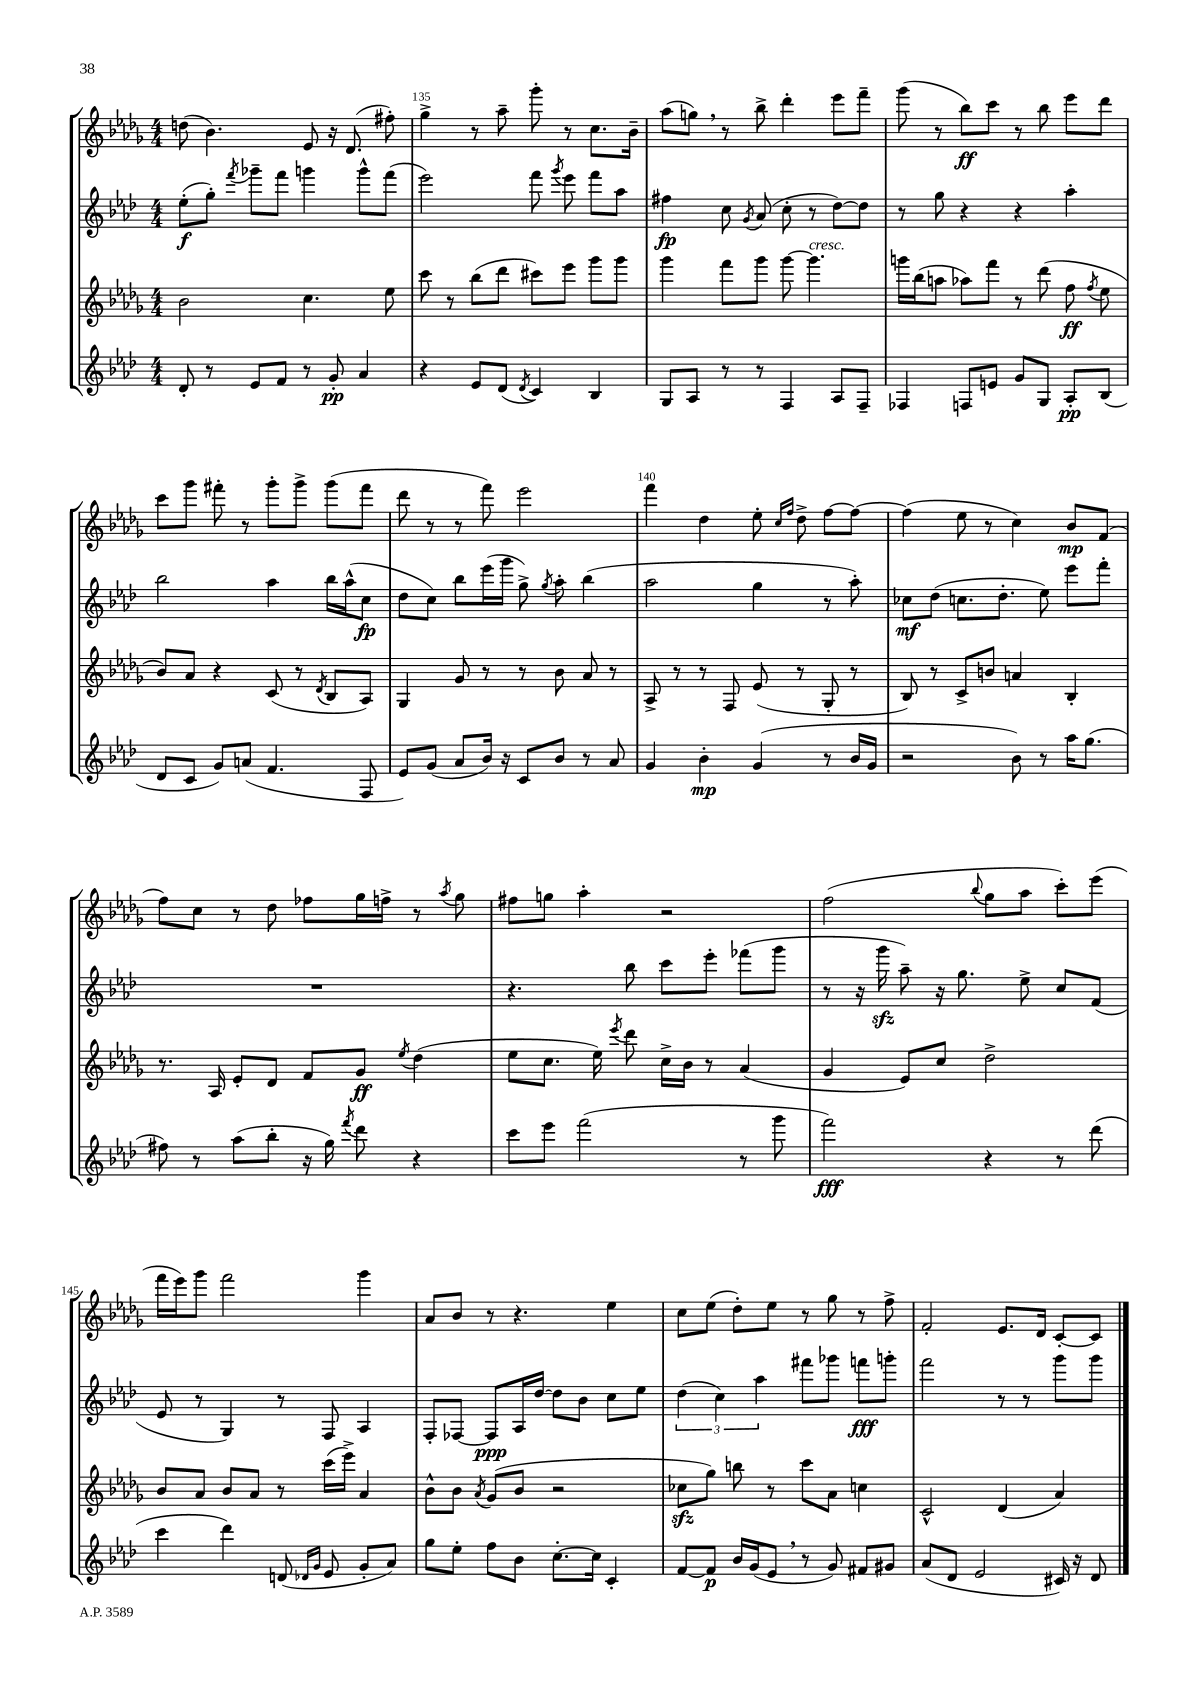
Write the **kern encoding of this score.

**kern	**dynam	**kern	**dynam	**kern	**dynam	**kern	**dynam
*part4	*part4	*part3	*part3	*part2	*part2	*part1	*part1
*staff4	*staff4	*staff3	*staff3	*staff2	*staff2	*staff1	*staff1
*clefG2	*	*clefG2	*	*clefG2	*	*clefG2	*
*k[b-e-a-d-]	*	*k[b-e-a-d-g-]	*	*k[b-e-a-d-]	*	*k[b-e-a-d-g-]	*
*M4/4	*	*M4/4	*	*M4/4	*	*M4/4	*
=134	=134	=134	=134	=134	=134	=134	=134
8d-'/	.	2b-\	.	(8ee-'\L	f	(8ddn\	.
8r	.	.	.	8gg'\J)	.	4.b-\)	.
.	.	.	.	8qfff/	.	.	.
8e-/L	.	.	.	8ggg-X~\L	.	.	.
8f/J	.	.	.	8fff\J	.	.	.
8r	.	4.cc\	.	4gggn\	.	8e-/	.
8g'/	pp	.	.	.	.	16r	.
.	.	.	.	.	.	(8.d-/	.
4a-/	.	.	.	8ggg^^\L	.	.	.
.	.	8ee-\	.	(8fff\J	.	8ff#X'\)	.
=135	=135	=135	=135	=135	=135	=135	=135
4r	.	8ccc\	.	2eee-\)	.	4gg-^\	.
.	.	8r	.	.	.	.	.
8e-/L	.	(8bb-\L	.	.	.	8r	.
(8d-/J	.	8ddd-\J	.	.	.	8aa-~\	.
8qd-/	.	.	.	.	.	.	.
4c/)	.	8ccc#X\L)	.	8fff\	.	8ggg-'\	.
.	.	.	.	8qggg/	.	.	.
.	.	8eee-\J	.	8eee-\	.	8r	.
4B-/	.	8ggg-\L	.	8fff\L	.	8.cc\L	.
.	.	8ggg-\J	.	8aa-\J	.	.	.
.	.	.	.	.	.	16b-~\Jk	.
=136	=136	=136	=136	=136	=136	=136	=136
8G/L	.	4ggg-\	.	4ff#X\	fp	(8aa-\L	.
8A-/J	.	.	.	.	.	8ggn,\J)	.
8r	.	8fff\L	.	8cc\	.	8r	.
.	.	.	.	8qg/	.	.	.
8r	.	8ggg-\J	.	(8a-/	.	8bb-^\	.
4F/	.	[8ggg-\	.	8cc'\	.	4ddd-'\	.
!	!	!LO:TX:a:i:t=cresc.	!	!	!	!	!
.	.	4.ggg-\]	.	8r	.	.	.
8A-/L	.	.	.	[8dd-\L)	.	8eee-\L	.
8F~/J	.	.	.	8dd-\J]	.	8fff~\J	.
=137	=137	=137	=137	=137	=137	=137	=137
4F-X/	.	16gggn\LL	.	8r	.	(8ggg-\	.
.	.	(16bb-\J	.	.	.	.	.
.	.	8aan\J	.	8gg\	.	8r	.
8Fn/L	.	8aa-X\L)	.	4r	.	8bb-\L)	ff
8en/J	.	8fff\J	.	.	.	8ccc\J	.
8g/L	.	8r	.	4r	.	8r	.
8G/J	.	(8ddd-\	.	.	.	8bb-\	.
8A-'/L	pp	8ff\	ff	4aa-'\	.	8eee-\L	.
.	.	8qff/	.	.	.	.	.
(8B-/J	.	8ee-\	.	.	.	8ddd-\J	.
!!LO:LB:g=z
=138	=138	=138	=138	=138	=138	=138	=138
8d-/L	.	8b-/L)	.	2bb-\	.	8ccc\L	.
8c/J	.	8a-/J	.	.	.	8ggg-\J	.
8g/L)	.	4r	.	.	.	8fff#X'\	.
(8an/J	.	.	.	.	.	8r	.
4.f/	.	(8c/	.	4aa-\	.	8ggg-'\L	.
.	.	8r	.	.	.	8ggg-^\J	.
.	.	8qd-/	.	.	.	.	.
.	.	8B-/L	.	16bb-\LL	.	(8ggg-\L	.
.	.	.	.	(16aa-^^\J	.	.	.
8F/	.	8A-/J)	.	8cc\J	fp	8fff#\J	.
=139	=139	=139	=139	=139	=139	=139	=139
8e-/L)	.	4G-/	.	8dd-\L	.	8ddd-\	.
(8g/J	.	.	.	8cc\J)	.	8r	.
8a-/L	.	8g-/	.	8bb-\L	.	8r	.
16b-/Jk)	.	8r	.	(16eee-\L	.	8fff\)	.
16r	.	.	.	16ggg\JJ	.	.	.
8c/L	.	8r	.	8gg^\)	.	2eee-\	.
.	.	.	.	8qgg/	.	.	.
8b-/J	.	8b-\	.	8aa-'\	.	.	.
8r	.	8a-/	.	(4bb-\	.	.	.
8a-/	.	8r	.	.	.	.	.
=140	=140	=140	=140	=140	=140	=140	=140
4g/	.	8A-^/	.	2aa-\	.	4fff\	.
.	.	8r	.	.	.	.	.
4b-'\	mp	8r	.	.	.	4dd-\	.
.	.	8F/	.	.	.	.	.
(4g/	.	(8e-/	.	4gg\	.	8ee-'\	.
.	.	.	.	.	.	16qqcc/LL	.
.	.	.	.	.	.	16qqff/JJ	.
.	.	8r	.	.	.	8dd-^\	.
8r	.	8G-'/	.	8r	.	[8ff\L	.
16b-/LL	.	8r	.	8aa-'\)	.	8ff\J_	.
16g/JJ	.	.	.	.	.	.	.
=141	=141	=141	=141	=141	=141	=141	=141
2r	.	8B-/)	.	8cc-X\L	mf	(4ff\]	.
.	.	8r	.	(8dd-\J	.	.	.
.	.	8c^/L	.	8.ccn\L	.	8ee-\	.
.	.	8bn/J	.	.	.	8r	.
.	.	.	.	8.dd-'\J	.	.	.
8b-\)	.	4an/	.	.	.	4cc\)	.
8r	.	.	.	8ee-\)	.	.	.
16aa-\KL	.	4B-'/	.	8eee-\L	.	8b-/L	mp
(8.gg\J	.	.	.	.	.	.	.
.	.	.	.	8fff'\J	.	(8f/J	.
!!LO:LB:g=z
=142	=142	=142	=142	=142	=142	=142	=142
8ff#X\)	.	8.r	.	1r	.	8ff\L)	.
8r	.	.	.	.	.	8cc\J	.
.	.	16A-/	.	.	.	.	.
(8aa-\L	.	8e-'/L	.	.	.	8r	.
8bb-'\J	.	8d-/J	.	.	.	8dd-\	.
16r	.	8f/L	.	.	.	8ff-X\L	.
16gg\)	.	.	.	.	.	.	.
8qfff/	.	.	.	.	.	.	.
8ddd-\	.	8g-/J	ff	.	.	16gg-\L	.
.	.	.	.	.	.	16ffn^\JJ	.
.	.	8qee-/	.	.	.	.	.
4r	.	(4dd-\	.	.	.	8r	.
.	.	.	.	.	.	8qaa-/	.
.	.	.	.	.	.	8gg-\	.
=143	=143	=143	=143	=143	=143	=143	=143
8ccc\L	.	8ee-\L	.	4.r	.	8ff#X\L	.
8eee-\J	.	8.cc\J	.	.	.	8ggn\J	.
(2fff\	.	.	.	.	.	4aa-'\	.
.	.	16ee-\)	.	.	.	.	.
.	.	8qeee-/	.	.	.	.	.
.	.	8ddd-\	.	8bb-\	.	.	.
.	.	16cc^\LL	.	8ccc\L	.	2r	.
.	.	16b-\JJ	.	.	.	.	.
.	.	8r	.	8eee-'\J	.	.	.
8r	.	(4a-/	.	(8fff-X\L	.	.	.
8ggg\	.	.	.	8ggg\J	.	.	.
=144	=144	=144	=144	=144	=144	=144	=144
2fff\)	fff	4g-/	.	8r	.	(2ff\	.
.	.	.	.	16r	.	.	.
.	.	.	.	16gggzz\	.	.	.
.	.	8e-/L)	.	8aa-~\)	.	.	.
.	.	8cc/J	.	16r	.	.	.
.	.	.	.	8.gg\	.	.	.
.	.	.	.	.	.	8qqbb-/	.
4r	.	2dd-^\	.	.	.	8gg-\L	.
.	.	.	.	8ee-^\	.	8aa-\J	.
8r	.	.	.	8cc/L	.	8ccc'\L)	.
(8ddd-\	.	.	.	(8f/J	.	(8eee-\J	.
!!LO:LB:g=z
=145	=145	=145	=145	=145	=145	=145	=145
4ccc\	.	8b-/L	.	8e-/	.	16fff\LL	.
.	.	.	.	.	.	16eee-\J)	.
.	.	8a-/J	.	8r	.	8ggg-\J	.
4ddd-\)	.	8b-/L	.	4G/)	.	2fff\	.
.	.	8a-/J	.	.	.	.	.
(8dn/	.	8r	.	8r	.	.	.
16qqd-X/LL	.	.	.	.	.	.	.
16qqg/JJ	.	.	.	.	.	.	.
8e-/	.	(16ccc\LL	.	8F/	.	.	.
.	.	16eee-^\JJ)	.	.	.	.	.
8g'/L	.	4a-/	.	4A-/	.	4ggg-\	.
8a-/J)	.	.	.	.	.	.	.
=146	=146	=146	=146	=146	=146	=146	=146
8gg\L	.	8b-^^\L	.	8F'/L	.	8a-/L	.
8ee-'\J	.	8b-\J	.	[8F-X/J	.	8b-/J	.
.	.	8qa-/	.	.	.	.	.
8ff\L	.	(8g-/L	.	8F-/L]	ppp	8r	.
8b-\J	.	8b-/J	.	16A-/L	.	4.r	.
.	.	.	.	[16dd-/JJ	.	.	.
[8.cc'\L	.	2r	.	8dd-\L]	.	.	.
.	.	.	.	8b-\J	.	.	.
16cc\Jk]	.	.	.	.	.	.	.
4c'/	.	.	.	8cc\L	.	4ee-\	.
.	.	.	.	8ee-\J	.	.	.
=147	=147	=147	=147	=147	=147	=147	=147
[8f/L	.	8cc-Xzz\L	.	(6dd-\	.	8cc\L	.
8f/J]	p	8gg-\J)	.	.	.	(8ee-\J	.
.	.	.	.	6cc\)	.	.	.
16b-/LL	.	8bbn\	.	.	.	8dd-'\L)	.
(16g/J	.	.	.	.	.	.	.
.	.	.	.	6aa-\	.	.	.
8e-,/J	.	8r	.	.	.	8ee-\J	.
8r	.	8ccc\L	.	8fff#X\L	.	8r	.
8g/)	.	8a-\J	.	8ggg-X\J	.	8gg-\	.
8f#X/L	.	4ccn\	.	8fffn\L	fff	8r	.
8g#X/J	.	.	.	8gggn'\J	.	8ff^\	.
=148	=148	=148	=148	=148	=148	=148	=148
(8a-/L	.	2c^^/	.	2fff\	.	2f'/	.
8d-/J	.	.	.	.	.	.	.
2e-/	.	.	.	.	.	.	.
.	.	(4d-/	.	8r	.	8.e-/L	.
.	.	.	.	8r	.	.	.
.	.	.	.	.	.	16d-/Jk	.
16c#X/)	.	4a-/)	.	8ggg\L	.	[8c'/L	.
16r	.	.	.	.	.	.	.
8d-/	.	.	.	8ggg\J	.	8c/J]	.
==	==	==	==	==	==	==	==
*-	*-	*-	*-	*-	*-	*-	*-
